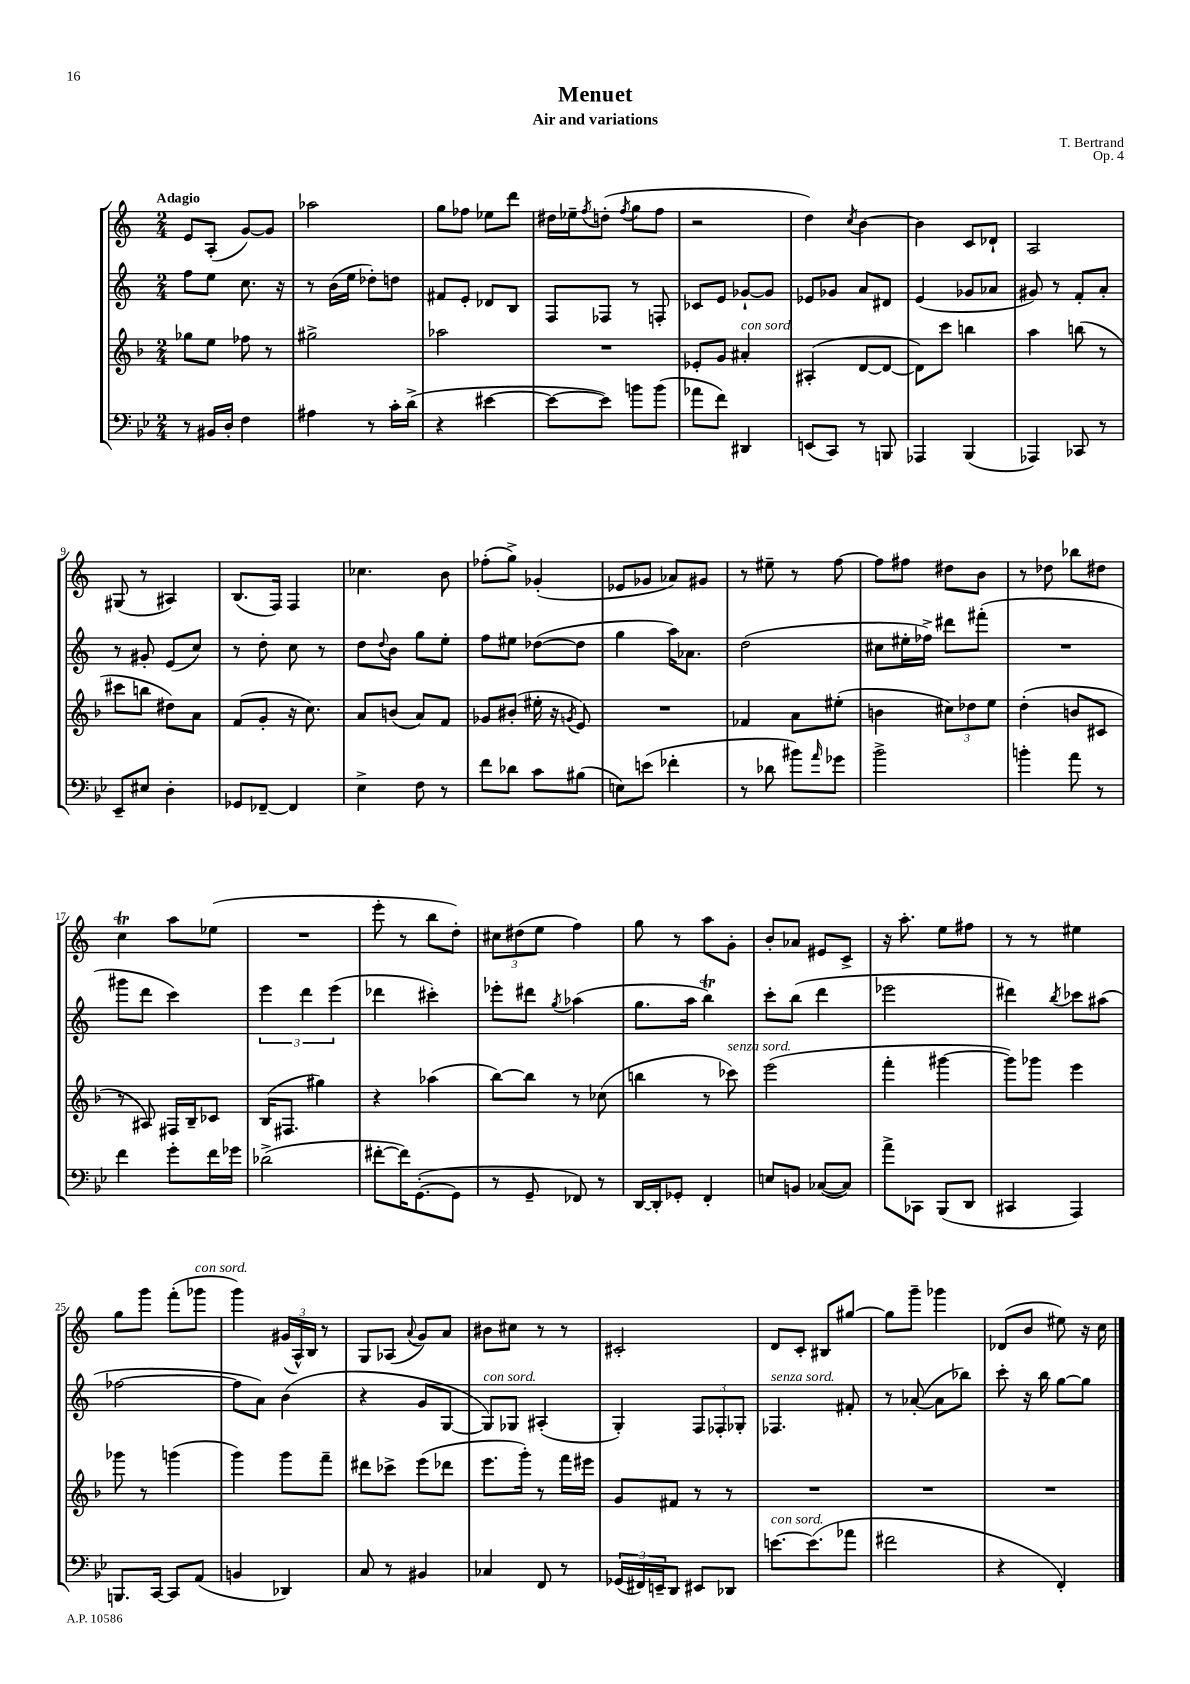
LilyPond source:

\header { title = "Menuet" composer = "T. Bertrand" subtitle = "Air and variations" opus = "Op. 4" }
<<
\new StaffGroup <<
\new Staff = "s0" {
    \clef treble \key c \major \numericTimeSignature \time 2/4 \tempo "Adagio"
    e'8 a8-.( g'8~) g'8 |
    aes''2 |
    g''8 fes''8 ees''8 d'''8 |
    dis''16 ees''16-- \acciaccatura { f''8 } d''8-.( \acciaccatura { f''8 } g''8 f''8 |
    r2 |
    d''4) \acciaccatura { c''8 } b'4~ |
    b'4 c'8 des'8-! |
    a2 |
    gis8( r8 ais4) |
    b8.( f16) f4 |
    ces''4. b'8 |
    fes''8-.( g''8->) ges'4-.( |
    ees'8 ges'8 aes'8) gis'8 |
    r8 eis''8-- r8 f''8~ |
    f''8 fis''8 dis''8 b'8 |
    r8 des''8 bes''8 dis''8 |
    c''4\trill a''8 ees''8( |
    R2 |
    e'''8-. r8 b''8 d''8-.) |
    \tuplet 3/2 { cis''8 dis''8( e''8 } f''4) |
    g''8 r8 a''8 g'8-. |
    b'8-. aes'8 eis'8 c'8-> |
    r16 a''8.-. e''8 fis''8 |
    r8 r8 eis''4 |
    g''8 g'''8 f'''8-.( ges'''8^\markup { \italic "con sord." } |
    g'''4) \tuplet 3/2 { gis'16( a16-^) b16 } r8 |
    g8 aes8( \appoggiatura { a'8 } g'8) a'8 |
    bis'8 cis''8 r8 r8 |
    cis'2-. |
    d'8 c'8-. bis8 gis''8~ |
    gis''8 g'''8-- ges'''4 |
    des'8( b'8 eis''8) r16 c''16 \bar "|." |
}
\new Staff = "s1" {
    \clef treble \key c \major \numericTimeSignature \time 2/4
    f''8 e''8 c''8. r16 |
    r8 b'16( e''16 des''8-.) d''8 |
    fis'8 e'8-. des'8 b8 |
    f8 fes8 r8 f8-. |
    ces'8 e'8 ges'8~-! ges'8 |
    ees'8 ges'8 a'8 dis'8 |
    e'4( ges'8 aes'8 |
    gis'8) r8 f'8-. a'8-. |
    r8 gis'8-. e'8( c''8) |
    r8 d''8-. c''8 r8 |
    d''8 \appoggiatura { d''8 } b'8 g''8 e''8-. |
    f''8 eis''8 des''8~( des''8 |
    g''4 a''16) aes'8. |
    d''2( |
    cis''8 eis''16-. fes''16->) dis'''8 fis'''8-.( |
    R2 |
    gis'''8 d'''8 c'''4) |
    \tuplet 3/2 { e'''4 d'''4 e'''4( } |
    des'''4 cis'''4-.) |
    ees'''8-. dis'''8 \acciaccatura { g''8 } aes''4( |
    g''8. a''16 b''4\trill) |
    c'''8-. b''8( d'''4 |
    ees'''2 |
    dis'''4) \acciaccatura { b''8 } ces'''8 ais''8( |
    fes''2~ |
    fes''8 a'8) b'4( |
    r4 g'8 g8~ |
    g8^\markup { \italic "con sord." }) ges8 ais4-.( |
    g4-.) \tuplet 3/2 { f8 fes8-. ges8-. } |
    fes4.^\markup { \italic "senza sord." } fis'8-. |
    r8 aes'8~-.( aes'8 bes''8) |
    c'''8-. r16 b''16 g''8~ g''8 \bar "|." |
}
\new Staff = "s2" {
    \clef treble \key f \major \numericTimeSignature \time 2/4
    ges''8 e''8 fes''8 r8 |
    gis''2-> |
    aes''2 |
    R2 |
    ees'8-. g'8 ais'4-.^\markup { \italic "con sord." } |
    ais4-.( d'8~ d'8~ |
    d'8) c'''8 b''4 |
    a''4 b''8( r8 |
    cis'''8 b''8 dis''8) a'8 |
    f'8( g'8-. r16 c''8.) |
    a'8 b'8( a'8) f'8 |
    ges'8 bis'8-.( eis''16-. r16 \acciaccatura { g'8 } e'8) |
    R2 |
    fes'4 a'8 eis''8-.( |
    b'4 \tuplet 3/2 { cis''8) des''8 e''8 } |
    d''4-.( b'8 cis'8 |
    r8 ais8) fis16 bes16-- ces'8 |
    bes16( fis8. gis''4) |
    r4 aes''4( |
    bes''8~) bes''8 r8 ces''8( |
    b''4 r8 ces'''8^\markup { \italic "senza sord." }) |
    e'''2( |
    f'''4-. gis'''4~ |
    gis'''8) ges'''8 e'''4 |
    ges'''8 r8 g'''4( |
    g'''4) g'''8 f'''8-- |
    dis'''8 ces'''8-> e'''8( des'''8 |
    e'''8. g'''16-.) r8 f'''16 eis'''16 |
    g'8 fis'8 r8 r8 |
    R2 |
    R2 |
    R2 \bar "|." |
}
\new Staff = "s3" {
    \clef bass \key bes \major \numericTimeSignature \time 2/4
    r8 bis,16 d16-. f4 |
    ais4 r8 c'16-. d'16->( |
    r4 eis'4~ |
    eis'8~ eis'8) b'8 b'8( |
    aes'8 f'8) dis,4 |
    e,8( c,8) r8 b,,8 |
    aes,,4 bes,,4( |
    aes,,4) ces,8 r8 |
    ees,8-- eis8 d4-. |
    ges,8 fes,8~-- fes,4 |
    ees4-> f8 r8 |
    f'8 des'8 c'8 bis8( |
    e8) e'8( fes'4-. |
    r8 des'8 bis'8) \grace { a'16 } ges'8 |
    bes'2-> |
    b'4-. a'8 r8 |
    f'4 g'8-. f'16 ges'16 |
    des'2->( |
    fis'8~-. fis'16) g,8.~-.( g,8 |
    r8 g,8-- fes,8) r8 |
    d,16~ d,16-. ges,8-. f,4-. |
    e8 b,8 ces8~( ces8) |
    a'8-> ces,8 bes,,8( d,8 |
    cis,4 a,,4) |
    b,,8. c,16~ c,8 a,8( |
    b,4 des,4) |
    c8 r8 bis,4 |
    ces4 f,8 r8 |
    \tuplet 3/2 { ges,16( fis,16) e,16-- } d,8 eis,8 des,8 |
    e'8.~^\markup { \italic "con sord." } e'8.( aes'8 |
    fis'2 |
    r4 f,4-.) \bar "|." |
}
>>
>>
